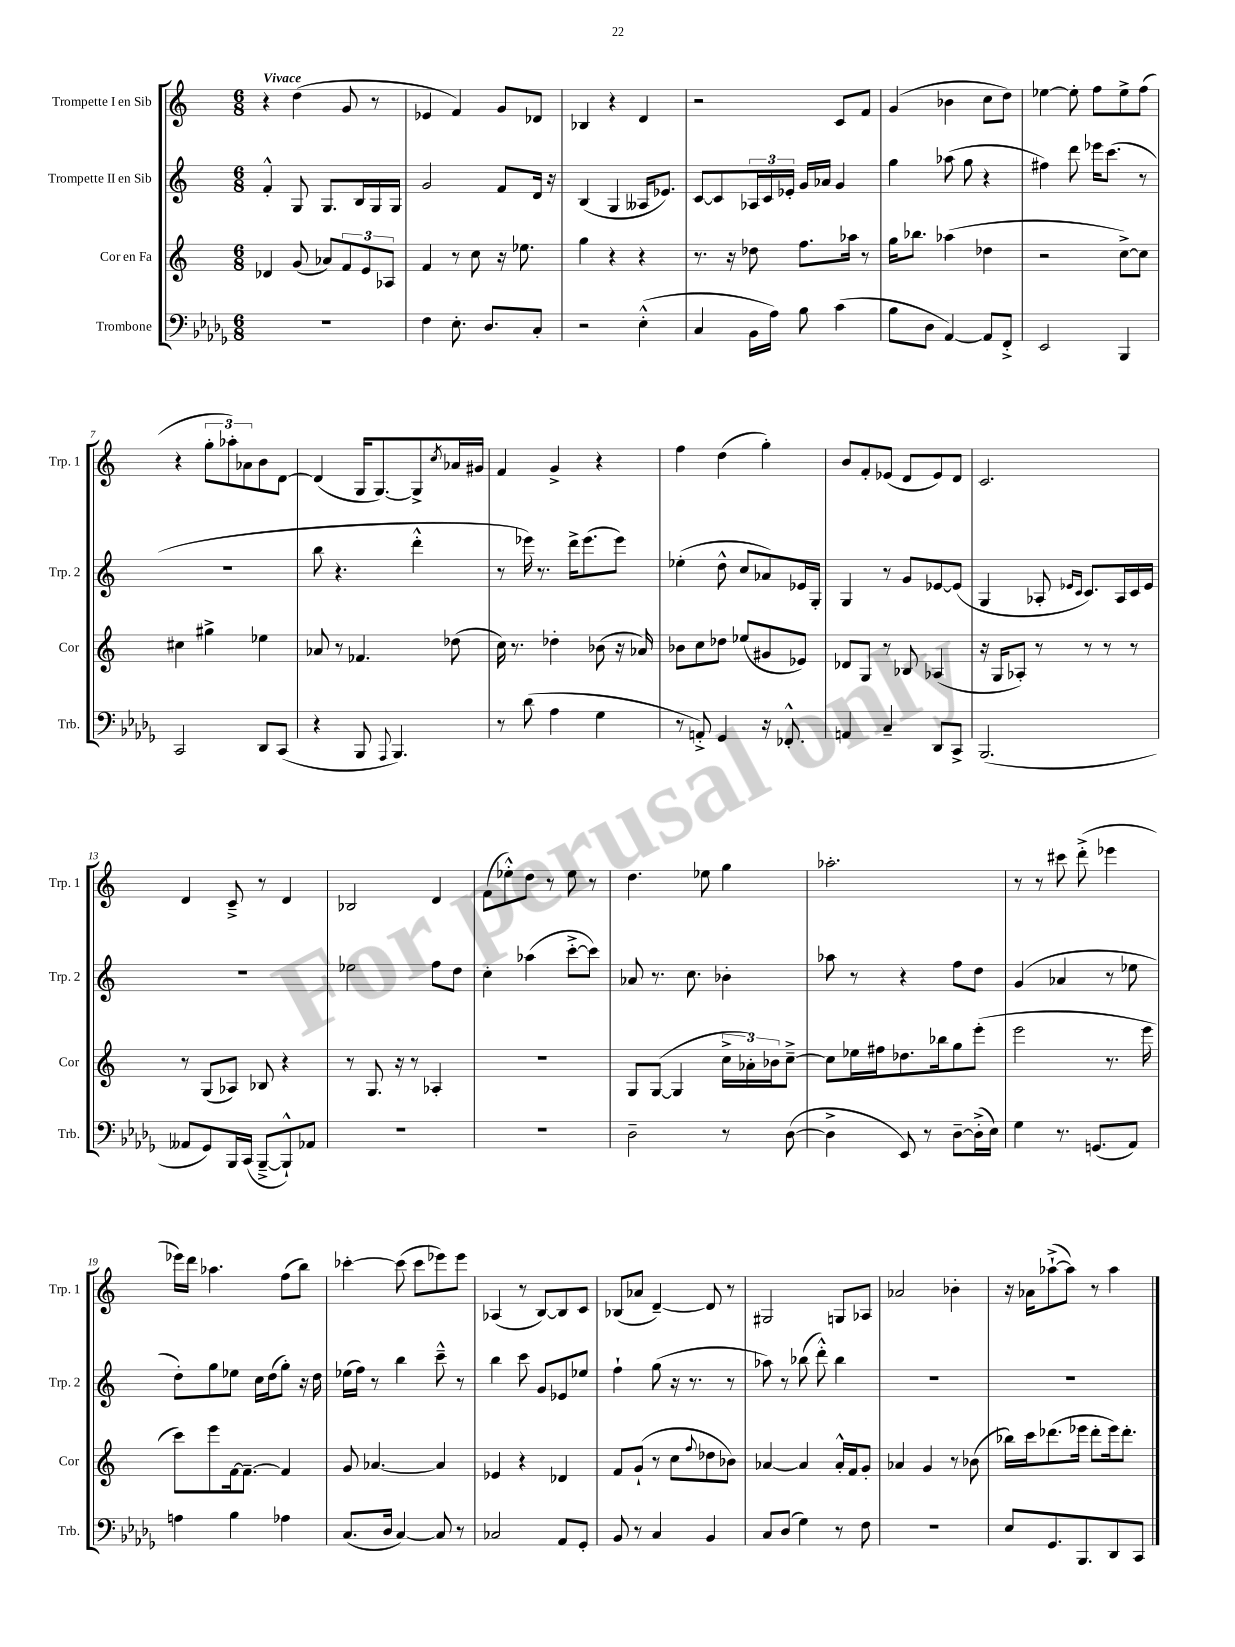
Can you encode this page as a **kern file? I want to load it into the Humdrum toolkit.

**kern	**kern	**kern	**kern
*part4	*part3	*part2	*part1
*staff4	*staff3	*staff2	*staff1
*I"Trombone	*I"Cor en Fa	*I"Trompette II en Sib	*I"Trompette I en Sib
*I'Trb.	*I'Cor	*I'Trp. 2	*I'Trp. 1
*clefF4	*clefG2	*clefG2	*clefG2
*k[b-e-a-d-g-]	*k[]	*k[]	*k[]
*M6/8	*M6/8	*M6/8	*M6/8
=1	=1	=1	=1
!	!	!	!LO:TX:a:B:t=Vivace
2.r	4d-X/	4f'^^/	4r
.	(8g/	8G/	(4dd\
.	8a-X/L)	8.G/L	.
.	12f/	.	8g/
.	.	16B/L	.
.	12e/	.	.
.	.	16G/	8r
.	12A-X/J	.	.
.	.	16G/JJ	.
=2	=2	=2	=2
4F\	4f/	2g/	4e-X/
8.E-'\	8r	.	4f/)
.	8cc\	.	.
8.D-/L	.	.	.
.	16r	8f/L	8g/L
.	8.ee-X\	.	.
8C'/J	.	16d/Jk	8d-X/J
.	.	16r	.
=3	=3	=3	=3
2r	4gg\	(4B/	4B-X/
.	4r	4G/	4r
(4E-'^^\	4r	16A--X/KL	4d/
.	.	8.e-X/J)	.
=4	=4	=4	=4
4C/	8.r	[8c/L	2r
.	.	8c/]	.
.	16r	.	.
16BB-\LL	8dd-X\	24A-X/L	.
.	.	24c/	.
16A-\JJ)	.	.	.
.	.	24e-X'/JJ	.
8B-\	8.ff\L	16g/LL	.
.	.	16a-X/JJ	.
(4c\	.	4g/	8c/L
.	16aa-X\Jk	.	.
.	8r	.	8f/J
=5	=5	=5	=5
8B-\L	16gg\KL	4gg\	(4g/
.	8.bb-X\J	.	.
8D-\J	.	.	.
[4AA-/)	(4aa-X\	(8aa-X\	4b-X\
.	.	8gg\	.
8AA-/L]	4dd-X\	4r	8cc\L
8FF'^/J	.	.	8dd\J)
=6	=6	=6	=6
2EE-/	2r	4ff#X\)	[4ee-X\
.	.	8ddd\	8ee-'\]
.	.	16eee-X\KL	8ff\L
.	.	(8.ccc\J	.
4BBB-/	[8cc^\L)	.	8ee-^\
.	8cc\J]	8r	(8ff\J
!!LO:LB:g=z
=7	=7	=7	=7
2CC/	4cc#X\	2.r	4r
.	4gg#X^\	.	12gg'\L
.	.	.	12aa-X'\)
.	.	.	12a-X\
8DD-/L	4ee-X\	.	8b\
(8CC/J	.	.	[8d\J
=8	=8	=8	=8
4r	8a-X/	8bb\	(4d/]
.	8r	4.r	.
8BBB-/	4.f-X/	.	16G/KL
.	.	.	[8.G/)
8qqAAA-/	.	.	.
4.BBB-/)	.	.	.
.	.	4ddd'^^\	8G^/]
.	.	.	8qcc/
.	(8dd-X\	.	16a-X/L
.	.	.	16g#X/JJ
=9	=9	=9	=9
8r	16cc\)	8r	4f/
.	8.r	.	.
(8d-\	.	16eee-X\)	.
.	.	8.r	.
4A-\	4dd-X'\	.	4g^/
.	.	16ddd^\KL	.
.	.	(8.eee-\	.
4G-\	(8b-X\	.	4r
.	16r	8eee-\J)	.
.	16a-X/)	.	.
=10	=10	=10	=10
8r	8b-X\L	(4ee-X'\	4ff\
8AAn'^/)	8cc\	.	.
4GG-/	8dd-X\J	8dd^^\	(4dd\
.	(8ee-X/L	8cc/L	.
16r	8g#X/	8a-X/)	4gg'\)
8.FF-X'^^/	.	.	.
.	8e-X/J)	16e-X/L	.
.	.	16G'/JJ	.
=11	=11	=11	=11
4AAn/	8d-X/L	4G/	8b/L
.	8G/J	.	8f'/
4C~/	8r	8r	(8e-X/J
.	8B-X/	8g/L	8d/L
8DD-/L	(4A-X/	[8e-X/	8e-/)
8CC^/J	.	(8e-/J]	8d/J
=12	=12	=12	=12
(2.BBB-/	16r	4G/	2.c/
.	16G/KL	.	.
.	8A-X'/J)	.	.
.	8r	8A-X'/	.
.	.	16qqe-X/LL	.
.	.	16qqc/JJ	.
.	8r	8.c/L)	.
.	8r	.	.
.	.	16A-/L	.
.	8r	16c/	.
.	.	16e-/JJ	.
!!LO:LB:g=z
=13	=13	=13	=13
8AA--X/L	8r	2.r	4d/
8GG-/)	(8G/L	.	.
16BBB-/L	8A-X/J)	.	8c~^/
(16CC/JJ	.	.	.
[8BBB-~^/L	8B-X/	.	8r
8BBB-`^^/])	4r	.	4d/
8AA-X/J	.	.	.
=14	=14	=14	=14
2.r	8r	2ee-X\	2B-X/
.	8.G/	.	.
.	16r	.	.
.	8r	.	.
.	4A-X'/	8ff\L	4d/
.	.	8dd\J	.
=15	=15	=15	=15
2.r	2.r	4cc'\	(8f\L
.	.	.	8ee-X'^^\)
.	.	(4aa-X\	8dd\J
.	.	.	8r
.	.	[8ccc'^\L	8ee-\
.	.	8ccc\J])	8r
=16	=16	=16	=16
2D-~\	8G/L	8a-X/	4.dd\
.	([8G/J	8.r	.
.	4G/]	.	.
.	.	8.cc\	.
.	.	.	8ee-X\
8r	24cc^\LL	4b-X'\	4gg\
.	24a-X'\)	.	.
.	24b-X\J	.	.
([8D-\	[8cc~^\J	.	.
=17	=17	=17	=17
4D-^\]	8cc\L]	8aa-X\	2.aa-X'\
.	16ee-X\L	8r	.
.	16ff#X\J	.	.
8EE-/)	8.dd-X\	4r	.
8r	.	.	.
.	16bb-X\k	.	.
[8D-~\L	8gg\	8ff\L	.
(16D-'^\L]	(8eee'\J	8dd\J	.
16E-\JJ)	.	.	.
=18	=18	=18	=18
4G-\	2eee\	(4g/	8r
.	.	.	8r
8.r	.	4a-X/	8ccc#X\
.	.	.	(8ddd'^\
(8.GGn/L	.	.	.
.	8.r	8r	4eee-X\
8AA-/J)	.	8ee-X\	.
.	16eee\	.	.
!!LO:LB:g=z
=19	=19	=19	=19
4An\	8ccc\L)	8dd'\L)	16eee-X\LL)
.	.	.	16ddd\JJ
.	8eee\	8gg\	4.aa-X\
4B-\	[16f\k	8ee-X\J	.
.	8.f~\J_	.	.
.	.	16cc\LL	.
.	.	(16dd\J	.
4A-X\	4f/]	8gg'\J)	(8ff\L
.	.	16r	8bb\J)
.	.	16dd\	.
=20	=20	=20	=20
(8.C/L	8g/	(16ee-X\LL	[4ccc-X'\
.	.	16ff\JJ)	.
.	[4.a-X/	8r	.
16D-/Jk	.	.	.
[4C/)	.	4bb\	(8ccc-\]
.	.	.	8ccc-\L
8C/]	4a-/]	8ccc~^^\	8eee-X\)
8r	.	8r	8eee-\J
=21	=21	=21	=21
2C-X/	4e-X/	4bb\	(4A-X/
.	4r	8ccc\	8r
.	.	8g/L	[8B/L)
8AA-/L	4d-X/	8e-X/	8B/]
8GG-'/J	.	8ee-X/J	8c/J
=22	=22	=22	=22
8BB-/	8f/L	4ff`\	(8B-X/L
8r	(8g`/J	.	8a-X/J
4C/	8r	(8gg\	[4d~/)
.	8cc\L	16r	.
.	.	8.r	.
.	8qqff/	.	.
4BB-/	8dd-X\	.	8d/]
.	8b-X\J)	8r	8r
=23	=23	=23	=23
8C/L	[4a-X/	8aa-X\)	2G#X/
(8D-/J	.	8r	.
4G-\)	4a-/]	(8bb-X\	.
.	.	8ddd'^^\)	.
8r	16a-'^^/LL	4bb-\	8Gn/L
.	16f/J	.	.
8F\	8g'/J	.	8A-X/J
=24	=24	=24	=24
2.r	4a-X/	2.r	2a-X/
.	4g/	.	.
.	8r	.	4b-X'\
.	(8b-X\	.	.
=25	=25	=25	=25
8E-/L	16bb-X\LL)	2.r	16r
.	16ccc\J	.	16a-X\KL
8.GG-/	(8.ddd-X\	.	([8aa-X`^\
.	.	.	8aa-\J])
8.BBB-/	16eee-X\Jk	.	.
.	8ddd-'\L	.	8r
8DD-/	16eee-\k)	.	4aa-\
.	8.ddd-'\J	.	.
8CC/J	.	.	.
==	==	==	==
*-	*-	*-	*-
